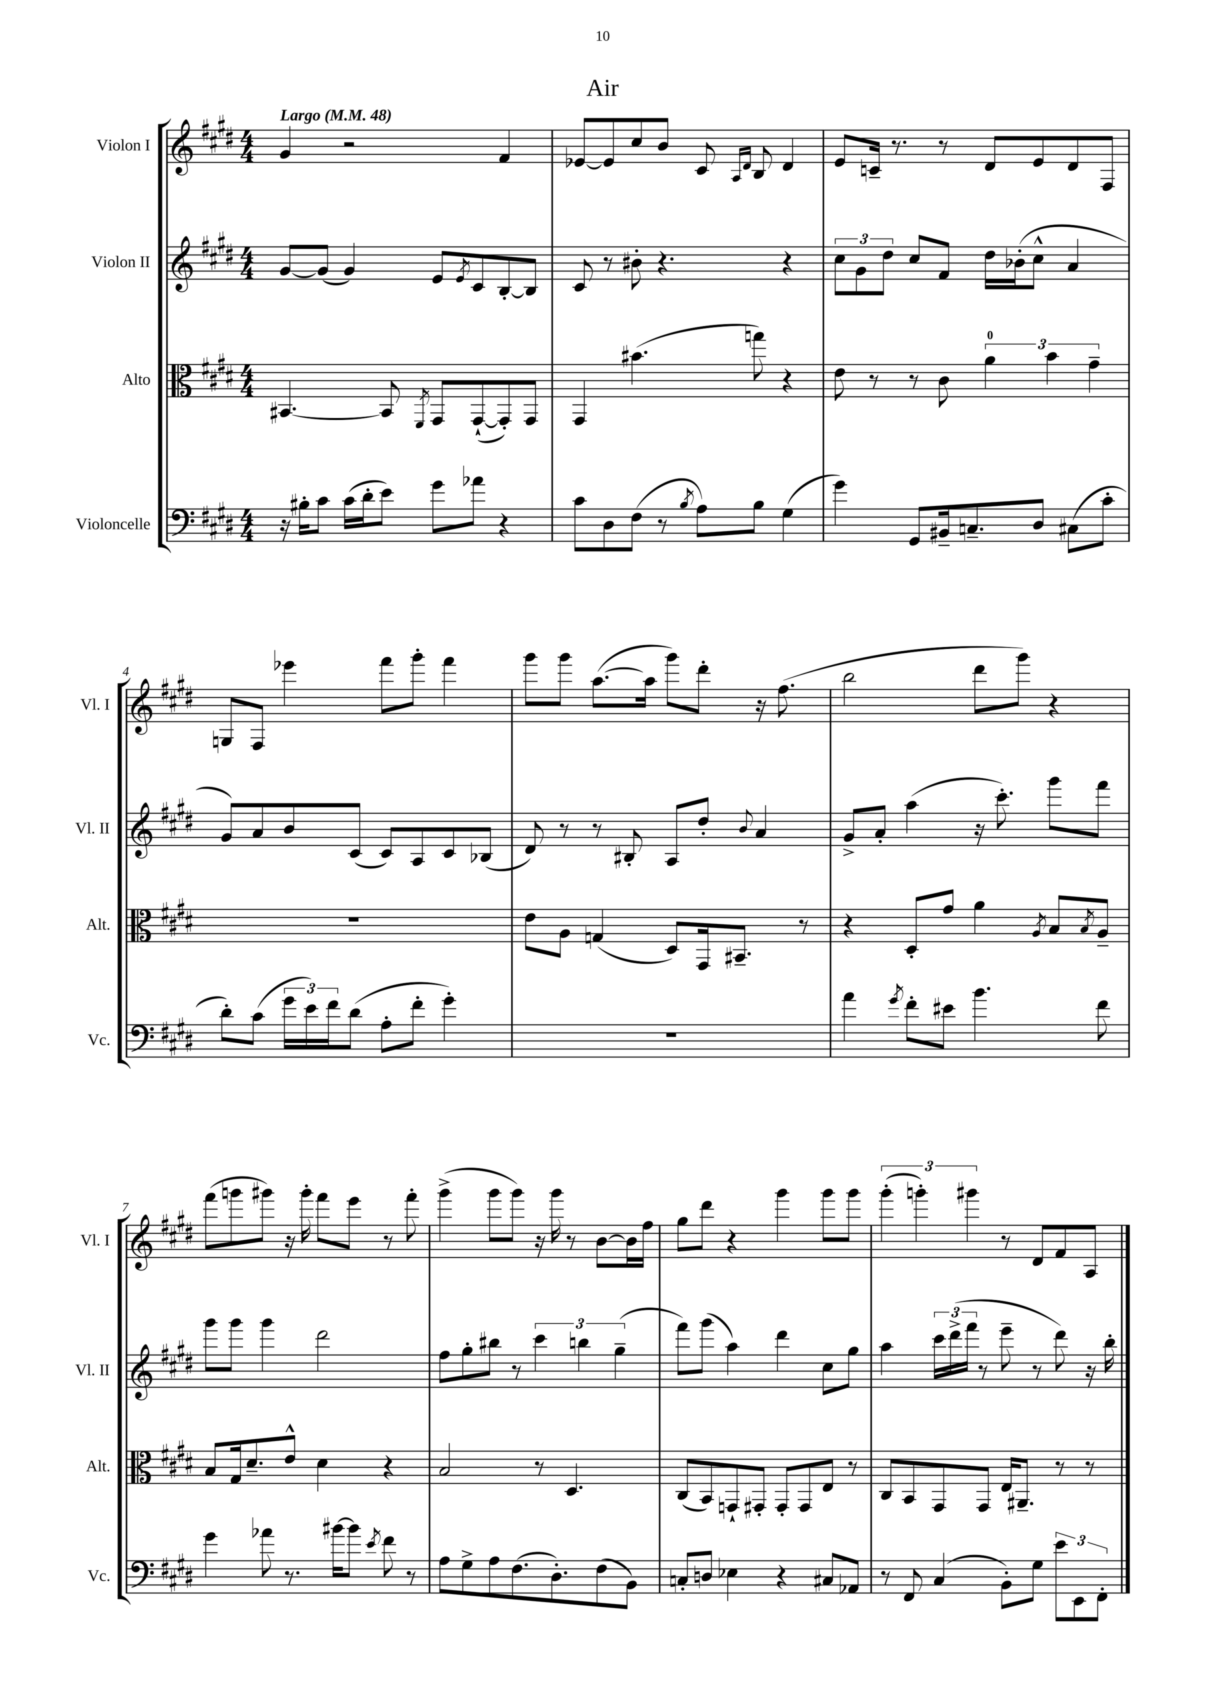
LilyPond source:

\header { title = "Air" }
<<
\new StaffGroup <<
\new Staff = "s0" \with { instrumentName = "Violon I" shortInstrumentName = "Vl. I" } {
    \clef treble \key e \major \numericTimeSignature \time 4/4 \tempo "Largo" 4 = 48
    gis'4 r2 fis'4 |
    ees'8~ ees'8 cis''8 b'8 cis'8 \grace { a16 dis'16 } b8 dis'4 |
    e'8 c'16-- r8. r8 dis'8 e'8 dis'8 fis8 |
    g8 fis8 ees'''4 fis'''8 gis'''8-. fis'''4 |
    gis'''8 gis'''8 a''8.~( a''16 gis'''8) dis'''8-. r16 fis''8.( |
    b''2 dis'''8 gis'''8) r4 |
    fis'''8( g'''8 gis'''8) r16 gis'''16-. fis'''8 e'''8 r8 fis'''8-. |
    gis'''4->( gis'''8 gis'''8) r16 gis'''16 r8 b'8~ b'16 fis''16 |
    gis''8 dis'''8 r4 gis'''4 gis'''8 gis'''8 |
    \tuplet 3/2 { gis'''4-.( g'''4-.) gis'''4 } r8 dis'8 fis'8 a8 \bar "|." |
}
\new Staff = "s1" \with { instrumentName = "Violon II" shortInstrumentName = "Vl. II" } {
    \clef treble \key e \major \numericTimeSignature \time 4/4
    gis'8~ gis'8( gis'4) e'8 \acciaccatura { e'8 } cis'8 b8~-. b8 |
    cis'8 r8 bis'8-. r4. r4 |
    \tuplet 3/2 { cis''8 gis'8 dis''8 } cis''8 fis'8 dis''16 bes'16-.( cis''8-^ a'4 |
    gis'8) a'8 b'8 cis'8( cis'8) a8 cis'8 bes8( |
    dis'8) r8 r8 bis8-. a8 dis''8-. \appoggiatura { b'8 } a'4 |
    gis'8-> a'8-. a''4( r16 cis'''8.-.) gis'''8 fis'''8 |
    gis'''8 gis'''8 gis'''4 dis'''2 |
    fis''8 gis''8-. bis''8 r8 \tuplet 3/2 { cis'''4 b''4 gis''4--( } |
    fis'''8) gis'''8( a''4) dis'''4 cis''8 gis''8 |
    a''4 \tuplet 3/2 { cis'''16 dis'''16->( fis'''16 } r8 e'''8-- r8 dis'''8) r16 b''16-. \bar "|." |
}
\new Staff = "s2" \with { instrumentName = "Alto" shortInstrumentName = "Alt." } {
    \clef alto \key e \major \numericTimeSignature \time 4/4
    bis,4.~ bis,8 \acciaccatura { fis,8 } gis,8 gis,8~-!( gis,8-.) gis,8 |
    gis,4 bis'4.( g''8) r4 |
    e'8 r8 r8 cis'8 \tuplet 3/2 { a'4-0 b'4 gis'4-- } |
    R1 |
    e'8 a8 g4( dis8) gis,16 bis,8.-- r8 |
    r4 dis8-. gis'8 a'4 \acciaccatura { a8 } b8 \acciaccatura { b8 } a8-- |
    b8 gis16 dis'8.-- e'8-^ dis'4 r4 |
    b2 r8 dis4. |
    cis8( b,8) g,8-! gis,8-. gis,8-. gis,8 e8 r8 |
    cis8 b,8 gis,8 gis,8 e16 ais,8.-- r8 r8 \bar "|." |
}
\new Staff = "s3" \with { instrumentName = "Violoncelle" shortInstrumentName = "Vc." } {
    \clef bass \key e \major \numericTimeSignature \time 4/4
    r16 bis16-. cis'8 cis'16( dis'16-. e'8) gis'8 aes'8 r4 |
    cis'8 dis8 fis8( r8 \acciaccatura { b8 } a8) b8 gis4( |
    gis'4) gis,8 bis,16-- c8.-- dis8 cis8( cis'8-. |
    dis'8-.) cis'8( \tuplet 3/2 { gis'16 e'16) fis'16 } dis'8( a8-. fis'8-. gis'4-.) |
    R1 |
    a'4 \acciaccatura { gis'8 } fis'8-. eis'8 b'4. fis'8 |
    gis'4 aes'8 r8. bis'16~ bis'8 \acciaccatura { e'8 } fis'8 r8 |
    a8 gis8-> a8 fis8.( dis8.-.) fis8( b,8) |
    c8-. d8 ees4 r4 cis8 aes,8 |
    r8 fis,8 cis4( b,8-.) gis8 \tuplet 3/2 { e'8 e,8 fis,8-. } \bar "|." |
}
>>
>>
